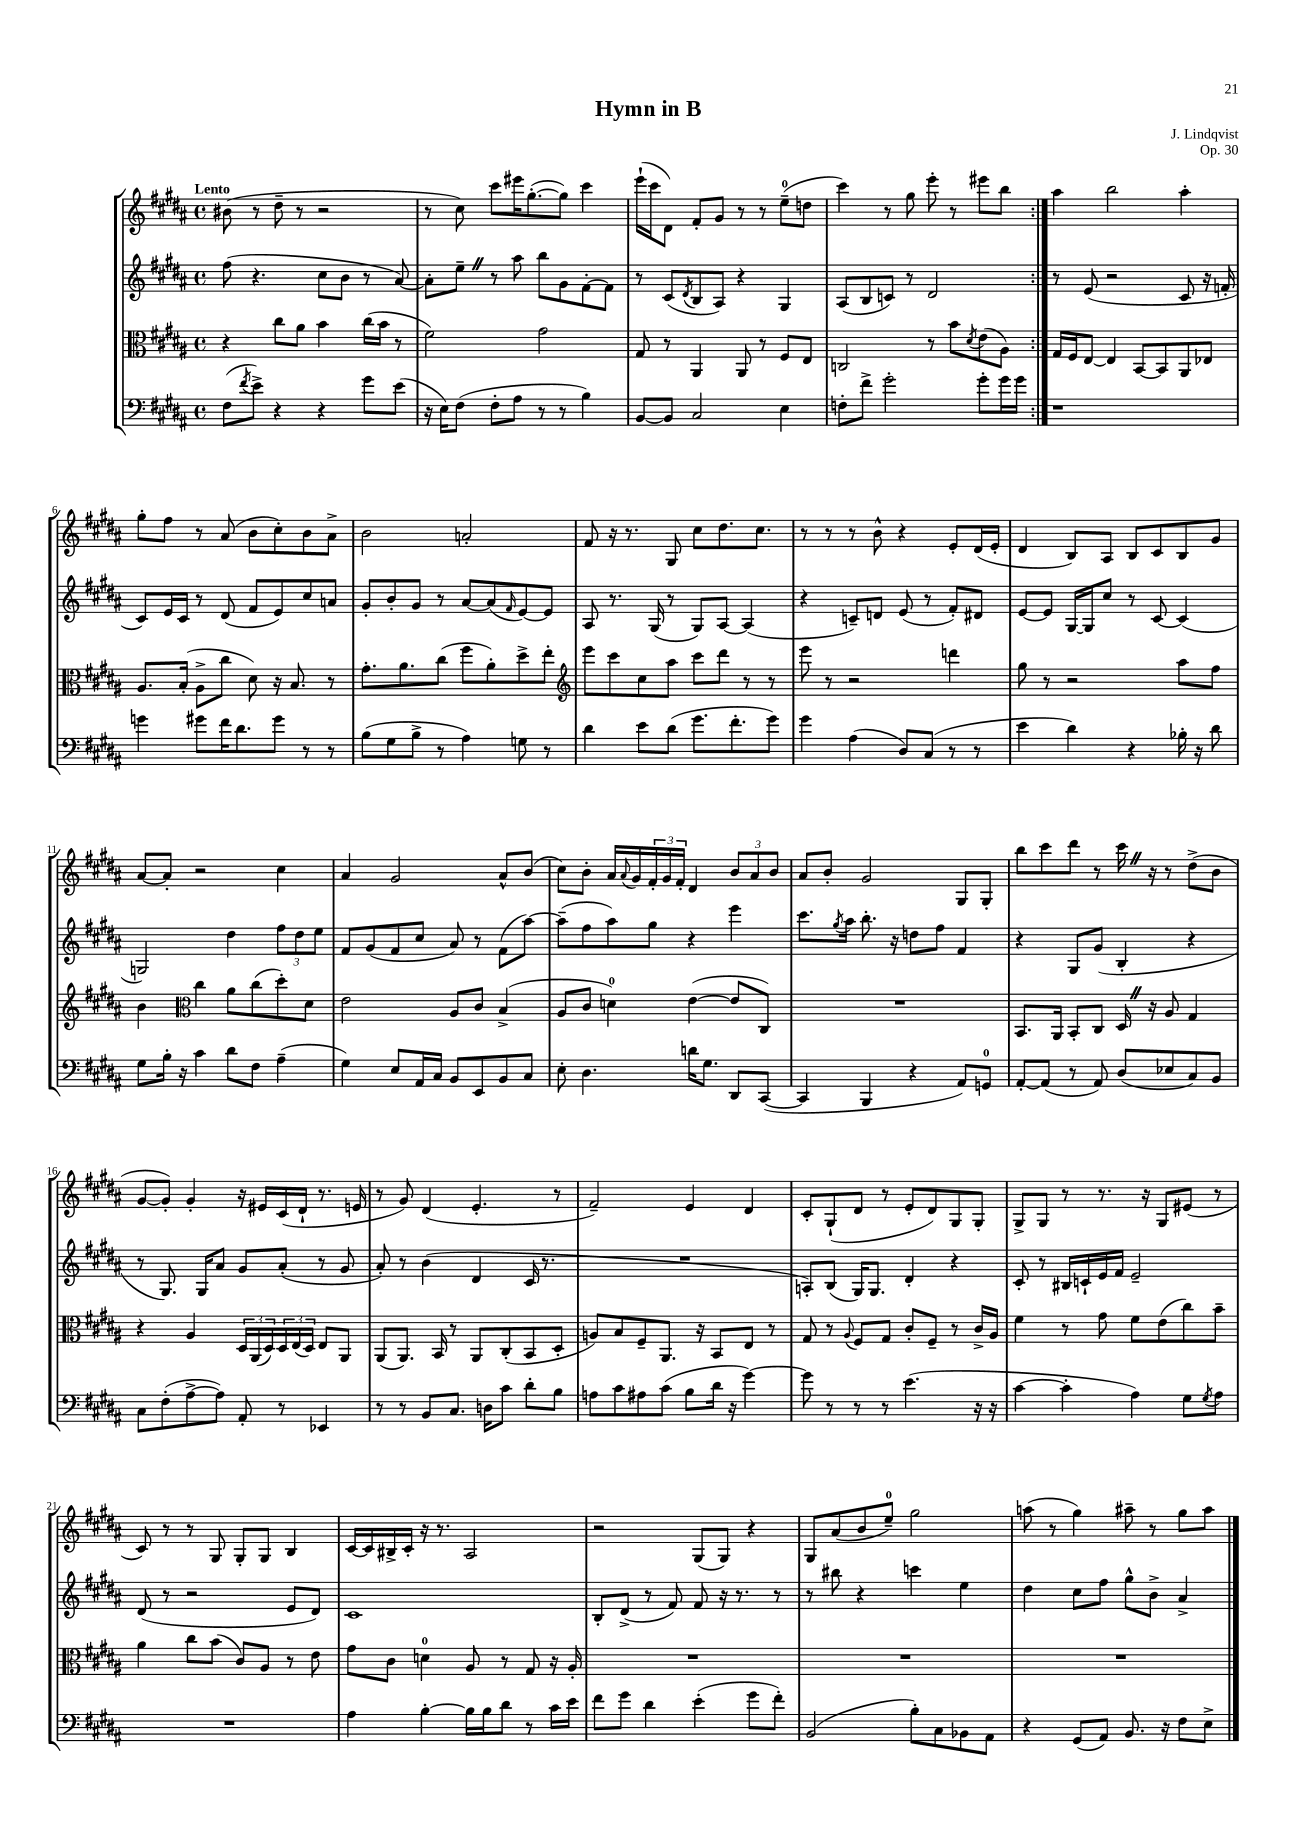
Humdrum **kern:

**kern	**kern	**kern	**kern
*part4	*part3	*part2	*part1
*staff4	*staff3	*staff2	*staff1
*clefF4	*clefC3	*clefG2	*clefG2
*k[f#c#g#d#a#]	*k[f#c#g#d#a#]	*k[f#c#g#d#a#]	*k[f#c#g#d#a#]
*M4/4	*M4/4	*M4/4	*M4/4
*met(c)	*met(c)	*met(c)	*met(c)
=1	=1	=1	=1
!	!	!	!LO:TX:a:B:t=Lento
(8F#\L	4r	(8ff#\	(8b#X\
8qf#/	.	.	.
8e^\J)	.	4.r	8r
4r	8cc#\L	.	8dd#~\
.	8a#\J	.	8r
4r	4b\	8cc#\L	2r
.	.	8b\J	.
8g#\L	(16cc#\LL	8r	.
.	16b\JJ	.	.
(8e\J	8r	[8a#/)	.
=2	=2	=2	=2
16r	2f#\)	8a#'\L]	8r
16E\KL)	.	.	.
(8F#\J	.	8ee~Z\J	8cc#\)
8F#'\L	.	8r	8ccc#\L
8A#\J	.	8aa#\	16eee#X\K
.	.	.	([8.gg#'\
8r	2g#\	8bb\L	.
8r	.	8g#\	8gg#\J])
4B\)	.	[8f#'\	4ccc#\
.	.	8f#\J]	.
=3	=3	=3	=3
[8BB/L	8G#/	8r	(16eee`\LL
.	.	.	16ccc#\J
8BB/J]	8r	(8c#/L	8d#\J)
.	.	8qd#/	.
2C#/	4AA#/	8B/	8f#'/L
.	.	8A#/J)	8g#/J
.	8AA#/	4r	8r
.	8r	.	8r
4E\	8F#/L	4G#/	(8ee~\L
.	8E/J	.	8ddn\J
=4	=4	=4	=4
8Fn'\L	2Cn/	(8A#/L	4ccc#\)
8f#^\J	.	8B/	.
2g#'\	.	8cn/J)	8r
.	.	8r	8gg#\
.	8r	2d#/	8eee'\
.	8b\L	.	8r
.	8qd#/	.	.
8g#'\L	(8e\	.	8eee#X\L
16g#\L	8A#\J)	.	8bb\J
16g#\JJ	.	.	.
=5:|!	=5:|!	=5:|!	=5:|!
1r	16G#/LL	8r	4aa#\
.	16F#/J	.	.
.	[8E/J	(8e/	.
.	4E/]	2r	2bb\
.	[8BB/L	.	.
.	8BB/]	.	.
.	8AA#/	8c#/	4aa#'\
.	8E-X/J	16r	.
.	.	16fn'/	.
!!LO:LB:g=z
=6	=6	=6	=6
4gn\	8.A#/L	8c#/L)	8gg#'\L
.	.	16e/L	8ff#\J
.	(16B'/Jk	16c#/JJ	.
8g#X\L	8A#^\L	8r	8r
16f#\K	8cc#\J	(8d#/	(8a#/
8.d#\	.	.	.
.	8d#\)	8f#/L	8b\L
8g#\J	16r	8e/)	8cc#'\)
.	8.B/	.	.
8r	.	8cc#/	8b\
8r	8r	8an/J	8a#^\J
=7	=7	=7	=7
(8B\L	8.g#'\L	8g#'/L	2b\
8G#\	.	8b'/	.
.	8.a#\	.	.
8B^\J	.	8g#/J	.
8r	(8cc#\J	8r	.
4A#\)	8ff#\L	[8a#/L	2an'/
.	8a#'\)	(8a#/]	.
.	.	16qqf#/	.
8Gn\	8dd#^\	[8e/)	.
8r	8ee'\J	8e/J]	.
=8	=8	=8	=8
*	*clefG2	*	*
4d#\	8eee\L	8A#/	8f#/
.	8ccc#\	8.r	16r
.	.	.	8.r
8e\L	8cc#\	.	.
.	.	(16G#/	.
(8d#\J	8aa#\J	8r	8G#/
8.g#\L	8ccc#\L	8G#/L)	8cc#\L
.	8ddd#\J	[8A#/J	8.dd#\
8.f#'\	.	.	.
.	8r	(4A#/]	.
.	.	.	8.cc#\J
8g#\J)	8r	.	.
=9	=9	=9	=9
4g#\	8eee\	4r	8r
.	8r	.	8r
(4A#\	2r	8cn~/L)	8r
.	.	8dn/J	8b^^\
8D#/L)	.	(8e/	4r
(8C#/J	.	8r	.
8r	4dddn\	8f#'/L)	8e'/L
8r	.	8d#X/J	(16d#/L
.	.	.	16e'/JJ
=10	=10	=10	=10
4e\	8gg#\	[8e/L	4d#/
.	8r	8e/J]	.
4d#\)	2r	[16G#/LL	8B/L)
.	.	16G#/J]	.
.	.	8cc#/J	8A#/J
4r	.	8r	8B/L
.	.	[8c#/	8c#/
16B-X'\	8aa#\L	(4c#/]	8B/
16r	.	.	.
8d#\	8ff#\J	.	8g#/J
!!LO:LB:g=z
=11	=11	=11	=11
8G#\L	4b\	2Gn/)	[8a#/L
16B'\Jk	.	.	8a#'/J]
16r	.	.	.
*	*clefC3	*	*
4c#\	4cc#\	.	2r
8d#\L	8a#\L	4dd#\	.
8F#\J	(8cc#\	.	.
(4A#~\	8dd#'\)	12ff#\L	4cc#\
.	.	12dd#\	.
.	8d#\J	.	.
.	.	12ee\J	.
=12	=12	=12	=12
4G#\)	2e\	8f#/L	4a#/
.	.	(8g#/	.
8E/L	.	8f#/	2g#/
16AA#/L	.	8cc#/J	.
16C#/JJ	.	.	.
8BB/L	8A#/L	8a#/)	.
8EE/	8c#/J	8r	.
8BB/	(4B^/	(8f#\L	8a#^^/L
8C#/J	.	[8aa#\J)	(8b/J
=13	=13	=13	=13
8E'\	8A#/L	(8aa#~\L]	8cc#\L)
4.D#\	8c#/J	8ff#\	8b'\J
.	4dn\)	8aa#\)	16a#/LL
.	.	.	8qqa#/
.	.	.	16g#/
.	.	8gg#\J	24f#'/
.	.	.	24g#/
.	.	.	24f#'/JJ
16dn\KL	([4e\	4r	4d#/
8.G#\J	.	.	.
8DD#/L	8e/L]	4eee\	12b/L
.	.	.	12a#/
([8CC#/J	8C#/J)	.	.
.	.	.	12b/J
=14	=14	=14	=14
4CC#/]	1r	8.ccc#\L	8a#/L
.	.	.	8b'/J
.	.	8qgg#/	.
.	.	16aa#\Jk	.
4BBB/	.	8.bb'\	2g#/
.	.	16r	.
4r	.	8ddn\L	.
.	.	8ff#\J	.
8AA#/L)	.	4f#/	8G#/L
8GGn/J	.	.	8G#'/J
=15	=15	=15	=15
[8AA#'/L	8.BB/L	4r	8bb\L
(8AA#/J]	.	.	8ccc#\
.	16AA#/Jk	.	.
8r	8BB'/L	8G#/L	8ddd#\J
8AA#/)	8C#/J	(8g#/J	8r
(8D#/L	16D#Z/	4B'/	16ccc#Z\
.	16r	.	16r
8E-X/	8A#/	.	8r
8C#/)	4G#/	4r	(8dd#^\L
8BB/J	.	.	8b\J
!!LO:LB:g=z
=16	=16	=16	=16
8C#\L	4r	8r	[8g#/L
(8F#'\	.	8.G#/)	8g#'/J])
[8A#^\	4A#/	.	4g#'/
.	.	16G#/KL	.
8A#\J])	.	8a#/J	.
8AA#'/	24D#/LL	8g#/L	16r
.	(24AA#/	.	.
.	.	.	16e#X/LL
.	24D#/)	.	.
8r	24D#/	(8a#'/J	(16c#/
.	(24E/	.	.
.	.	.	16d#`/JJ
.	24D#/JJ)	.	.
4EE-X/	8E/L	8r	8.r
.	8AA#/J	8g#/	.
.	.	.	16en/
=17	=17	=17	=17
8r	(8AA#/L	8a#'/)	8r
8r	8.AA#/J)	8r	8g#/)
8BB/L	.	(4b\	(4d#/
.	16BB/	.	.
8.C#/J	8r	.	.
.	8AA#/L	4d#/	4.e'/
16Dn\KL	.	.	.
8c#\J	(8C#'/	.	.
8d#'\L	8BB/	16c#/	.
.	.	8.r	.
8B\J	8D#'/J	.	8r
=18	=18	=18	=18
8An\L	8An/L)	1r	2f#~/)
8c#\	8B/	.	.
8A#X\	8F#~/	.	.
(8c#\J	8.AA#/J	.	.
8B\L	.	.	4e/
.	16r	.	.
16d#\Jk	8BB/L	.	.
16r	.	.	.
[4g#\)	8E/J	.	4d#/
.	8r	.	.
=19	=19	=19	=19
8g#\]	8G#/	8An'/L)	8c#'/L
8r	8r	(8B/J	(8G#`/
.	8qqA#/	.	.
8r	8F#/L	16G#/KL)	8d#/J
.	.	8.G#/J	.
8r	8G#/J	.	8r
(4.e\	8c#'/L	4d#'/	8e'/L
.	8F#~/J	.	8d#/)
.	8r	4r	8G#/
16r	16c#^/LL	.	8G#'/J
16r	16A#/JJ	.	.
=20	=20	=20	=20
[4c#\	4f#\	8c#'/	8G#^/L
.	.	8r	8G#/J
4c#'\]	8r	16B#X/LL	8r
.	.	16cn`/	.
.	8g#\	16e/	8.r
.	.	16f#/JJ	.
4A#\)	8f#\L	2e~/	.
.	.	.	16r
.	(8e\	.	8G#/L
8G#\L	8cc#\)	.	(8e#X/J
8qG#/	.	.	.
8A#\J	8b~\J	.	8r
!!LO:LB:g=z
=21	=21	=21	=21
1r	4a#\	(8d#/	8c#/)
.	.	8r	8r
.	8cc#\L	2r	8r
.	(8b\J	.	8G#/
.	8c#/L)	.	8G#'/L
.	8A#/J	.	8G#/J
.	8r	8e/L	4B/
.	8e\	8d#/J)	.
=22	=22	=22	=22
4A#\	8g#\L	1c#	[16c#/LL
.	.	.	16c#/]
.	8c#\J	.	16B#X^/
.	.	.	16c#'/JJ
[4B'\	4dn\	.	16r
.	.	.	8.r
16B\LL]	8A#/	.	2A#/
16B\J	.	.	.
8d#\J	8r	.	.
8r	8G#/	.	.
16c#\LL	16r	.	.
16e\JJ	16A#'/	.	.
=23	=23	=23	=23
8f#\L	1r	8B'/L	2r
8g#\J	.	(8d#^/J	.
4d#\	.	8r	.
.	.	8f#/)	.
(4e'\	.	8f#/	(8G#/L
.	.	16r	8G#/J)
.	.	8.r	.
8g#\L	.	.	4r
8f#'\J)	.	8r	.
=24	=24	=24	=24
(2BB/	1r	8r	8G#/L
.	.	8bb#X\	(8a#/
.	.	4r	8b/
.	.	.	8ee~/J)
8B'\L)	.	4cccn\	2gg#\
8C#\	.	.	.
8BB-X\	.	4ee\	.
8AA#\J	.	.	.
=25	=25	=25	=25
4r	1r	4dd#\	(8aan\
.	.	.	8r
(8GG#/L	.	8cc#\L	4gg#\)
8AA#/J)	.	8ff#\J	.
8.BB/	.	8gg#^^\L	8aa#X~\
.	.	8b^\J	8r
16r	.	.	.
8F#\L	.	4a#^/	8gg#\L
8E^\J	.	.	8aa#\J
==	==	==	==
*-	*-	*-	*-
